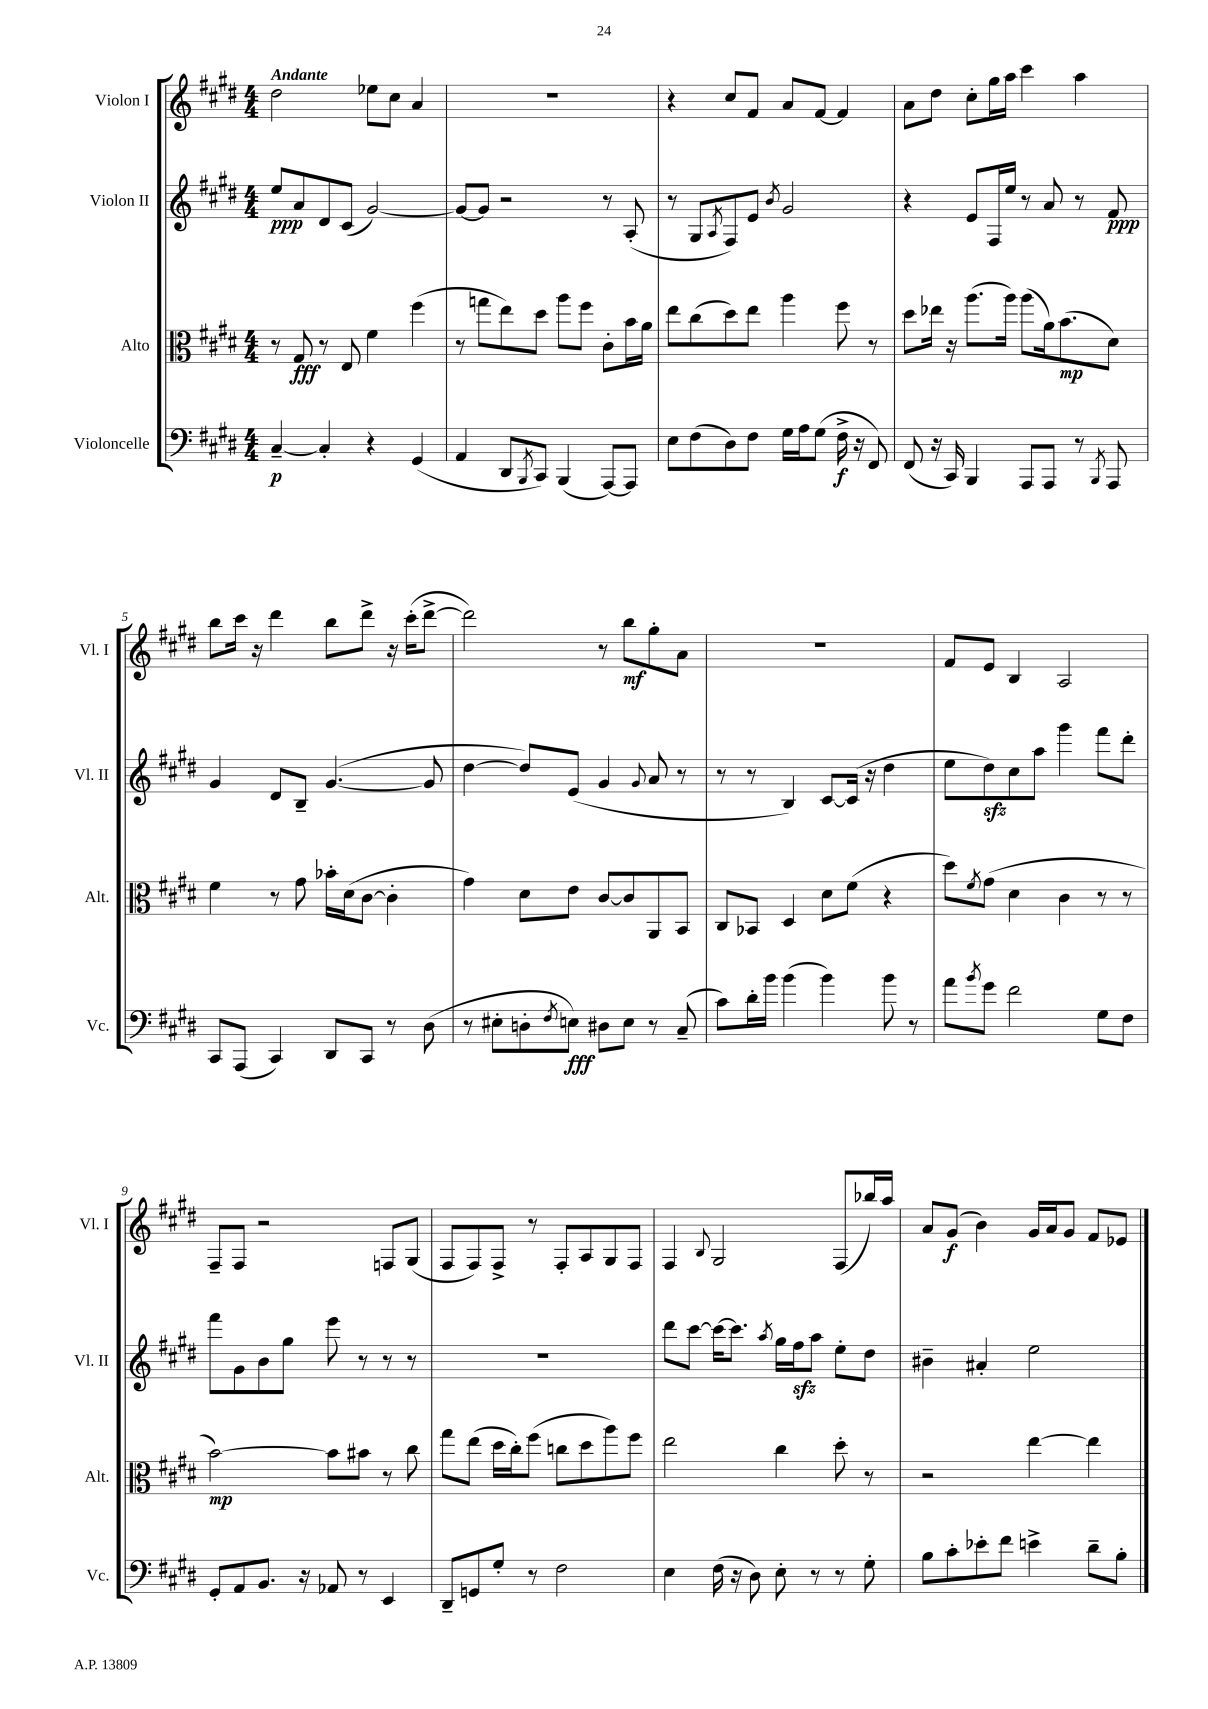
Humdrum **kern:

**kern	**kern	**kern	**kern
*staff4	*staff3	*staff2	*staff1
*clefF4	*clefC3	*clefG2	*clefG2
*k[f#c#g#d#]	*k[f#c#g#d#]	*k[f#c#g#d#]	*k[f#c#g#d#]
*M4/4	*M4/4	*M4/4	*M4/4
[4C#~	8r	8ee	2dd#
.	8G#	8a	.
4C#']	8r	8d#	.
.	8E	(8c#	.
4r	4f#	[2g#)	8ee-
.	.	.	8cc#
(4GG#	(4ff#	.	4a
=	=	=	=
4AA	8r	8g#_	1r
.	8gg	8g#]	.
8DD#	8ee)	2r	.
8qBBB	.	.	.
8CC#)	8dd#	.	.
(4BBB	8aa	.	.
.	8ff#	.	.
[8AAA)	8c#'	8r	.
8AAA]	16b	(8A'	.
.	16a	.	.
=	=	=	=
8E	8ee	8r	4r
(8F#	(8cc#	8G#	.
.	.	8qA	.
8D#)	8dd#)	8F#)	8cc#
8F#	8ee	8e	8f#
.	.	8qb	.
16G#	4aa	2g#	8a
16A	.	.	.
(8G#	.	.	[8f#
16F#^	8ff#	.	4f#]
16r	.	.	.
8FF#)	8r	.	.
=	=	=	=
(8FF#	8dd#	4r	8a
16r	16ee-	.	8dd#
16CC#)	16r	.	.
4BBB	(8.aa	8e	8cc#'
.	.	16F#	16gg#
.	16aa)	16ee	16aa
8AAA	(8aa	8r	4ccc#
8AAA	16a)	8a	.
.	(8.b	.	.
8r	.	8r	4aa
8qBBB	.	.	.
8AAA	8d#)	8f#	.
=	=	=	=
8CC#	4f#	4g#	8bb
(8AAA	.	.	16ccc#
.	.	.	16r
4CC#)	8r	8d#	4ddd#
.	8g#	8B~	.
8DD#	16b-'	([4.g#	8bb
.	(16d#	.	.
8CC#	[8c#	.	8ddd#^
8r	4c#']	.	16r
.	.	.	(16ccc#'
(8D#	.	8g#]	[8ddd#^
=	=	=	=
8r	4g#)	[4dd#	2ddd#])
8E#'	.	.	.
8D'	8d#	8dd#])	.
8qF#	.	.	.
8E)	8e	(8e	.
8D#	[8c#	4g#	8r
8E	8c#]	.	8bb
.	.	8qqg#	.
8r	8AA	8a	8gg#'
(8C#~	8BB	8r	8a
=	=	=	=
8c#)	8C#	8r	1r
16d#'	8BB-	8r	.
16b	.	.	.
(4b	4D#	4B)	.
4b)	8d#	[8c#	.
.	(8f#	(16c#]	.
.	.	16r	.
8b	4r	4dd#	.
8r	.	.	.
=	=	=	=
8a	8dd#)	8ee	8f#
8qb	8qf#	.	.
8g#	(8g#	8dd#)	8e
2f#	4d#	8cc#	4B
.	.	8aa	.
.	4c#	4ggg#	2A
8G#	8r	8fff#	.
8F#	8r	8ddd#'	.
=	=	=	=
8GG#'	[2b)	8fff#	8F#~
8AA	.	8g#	8F#
8.BB	.	8b	2r
.	.	8gg#	.
16r	.	.	.
8AA-	8b]	8eee	.
8r	8b#	8r	.
4EE	8r	8r	8F
.	8cc#	8r	(8G#
=	=	=	=
8DD#~	8gg#	1r	8F#
8GG	(8ee	.	8F#)
8G#'	16dd#	.	8F#^
.	16cc#')	.	.
8r	(8ff#	.	8r
2F#	8cc	.	8F#'
.	8dd#	.	8A
.	8aa)	.	8G#
.	8ff#	.	8F#
=	=	=	=
4E	2ee	8ddd#	4F#
.	.	[8ccc#	.
.	.	.	8qqB
(16F#	.	16ccc#_	2G#
16r	.	8.ccc#]	.
8D#)	.	.	.
.	.	8qaa	.
8E'	4cc#	16gg#	.
.	.	16ff#	.
8r	.	8aa	.
8r	8dd#'	8ee'	(8F#
8G#'	8r	8dd#	16bb-)
.	.	.	16aa
=	=	=	=
8B	2r	4b#~	8a
8c#'	.	.	(8g#
8e-'	.	4a#'	4b)
8f#	.	.	.
4e^	[4ee	2ee	16g#
.	.	.	16a
.	.	.	8g#
8d#~	4ee]	.	8f#
8B'	.	.	8e-
==	==	==	==
*-	*-	*-	*-
